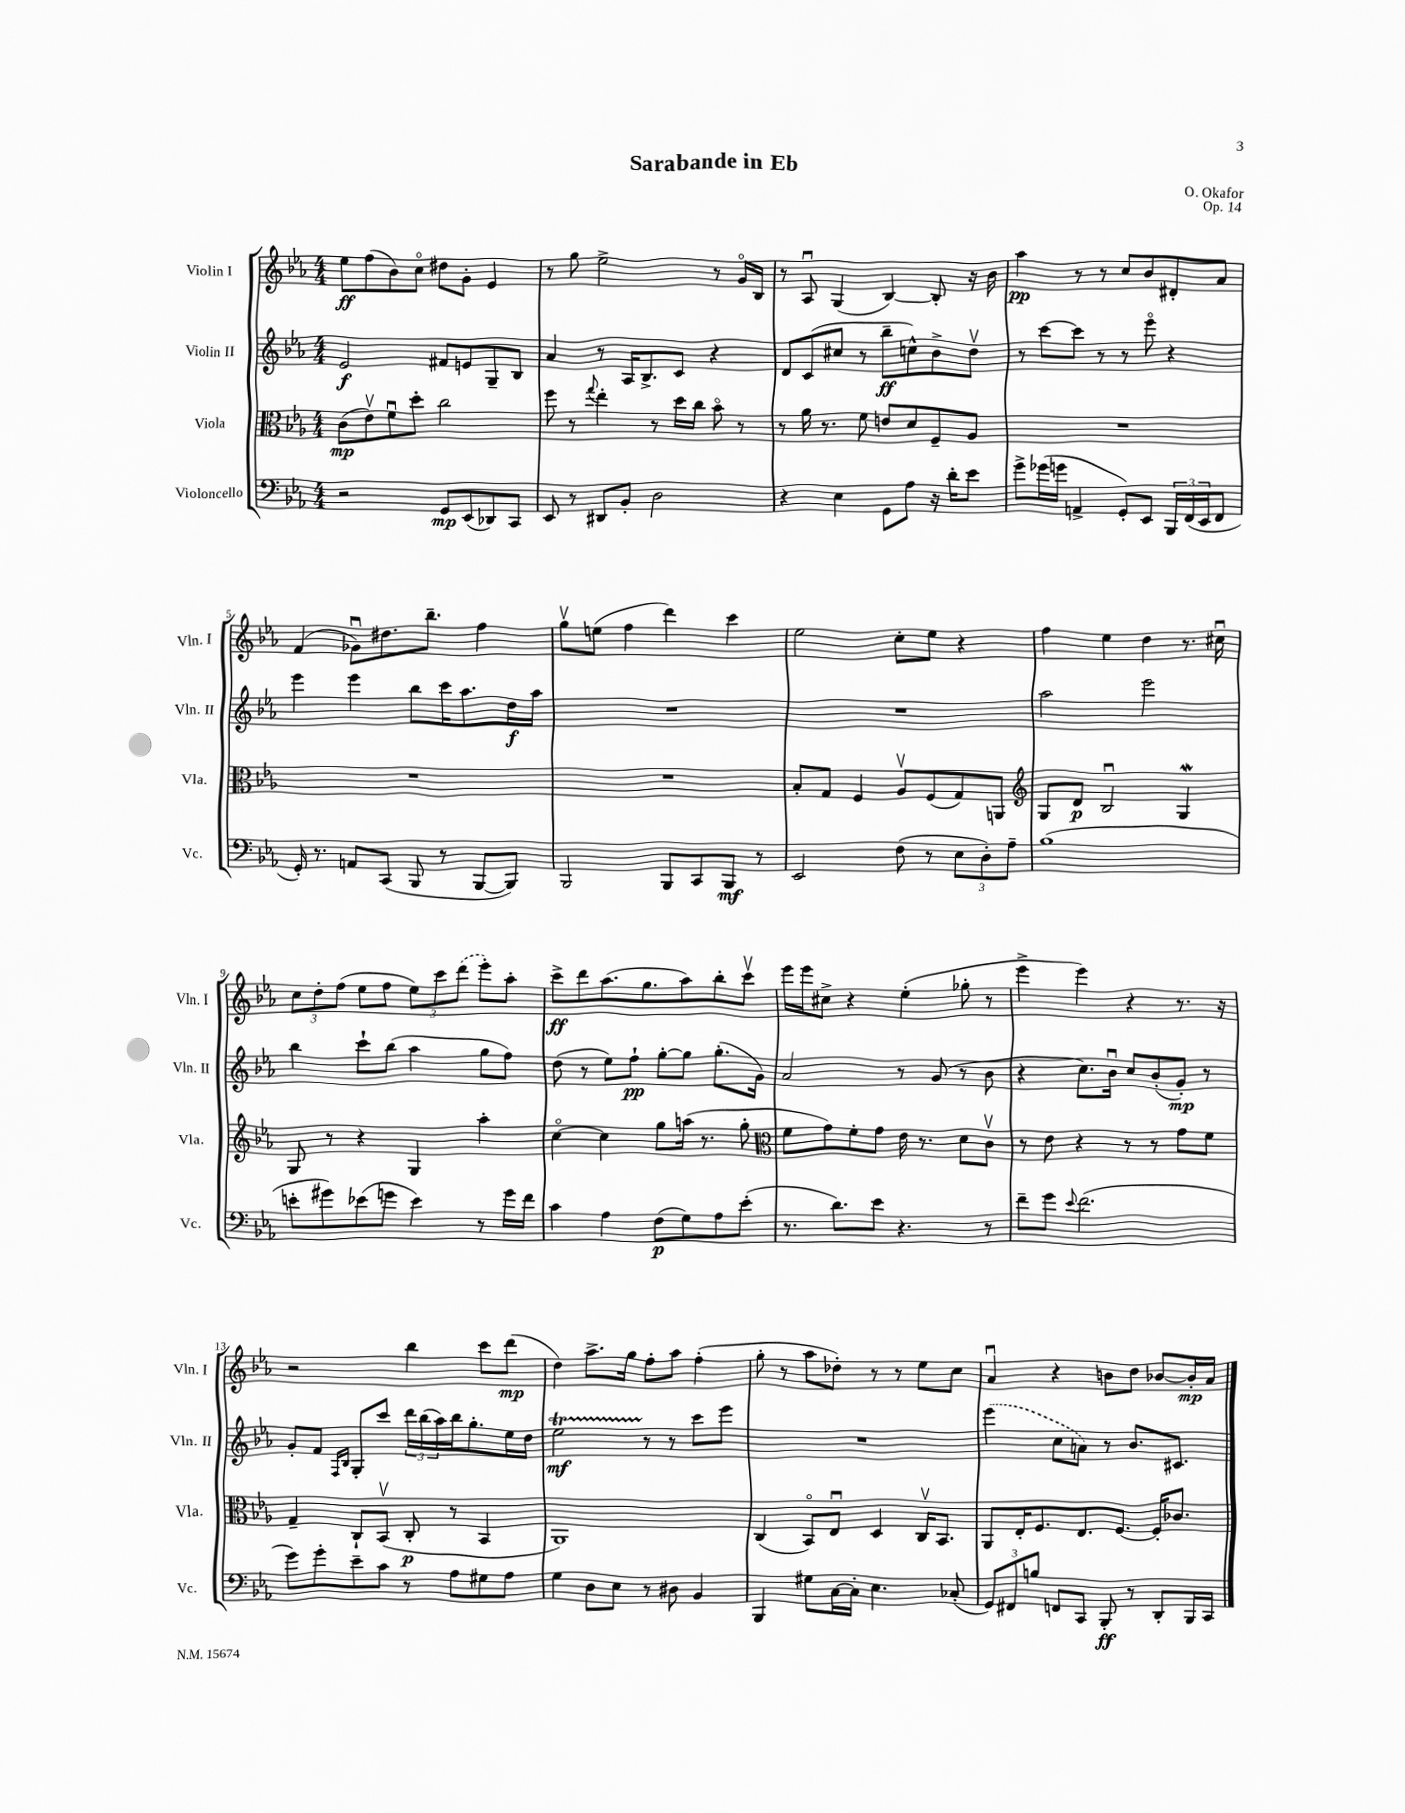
\header { title = "Sarabande in Eb" composer = "O. Okafor" opus = "Op. 14" }
<<
\new StaffGroup <<
\new Staff = "s0" \with { instrumentName = "Violin I" shortInstrumentName = "Vln. I" } {
    \clef treble \key ees \major \numericTimeSignature \time 4/4
    ees''8\ff f''8( bes'8) c''8\flageolet dis''8 g'8-. ees'4 |
    r8 g''8 ees''2-> r8 g'16\flageolet bes16 |
    r8 aes8\downbow g4( bes4~) bes8-. r16 bes'16 |
    aes''4\pp r8 r8 c''8 bes'8 dis'8-. aes'8 |
    f'4( ges'8\downbow) dis''8. bes''8.-- f''4 |
    g''8\upbow e''8( f''4 d'''4) c'''4 |
    ees''2 c''8-. ees''8 r4 |
    f''4 ees''4 d''4 r8. cis''16\downbow |
    \tuplet 3/2 { c''8 d''8-. f''8( } ees''8 f''8 \tuplet 3/2 { ees''8) c'''8 \once \slurDashed d'''8( } ees'''8-.) aes''8-. |
    c'''8->\ff d'''8 aes''8.( g''8. aes''8) bes''8-. c'''8\upbow |
    ees'''16 ees'''16 cis''8-> r4 ees''4-.( ges''8-. r8 |
    ees'''4-> ees'''4) r4 r8. r16 |
    r2 bes''4 c'''8 d'''8\mp( |
    d''4) aes''8.-> g''16 f''8-. aes''8 f''4-.( |
    g''8-. r8 aes''8 des''8-.) r8 r8 ees''8 c''8 |
    aes'4\downbow r4 b'8 d''8 bes'8~ bes'16-.\mp aes'16 \bar "|." |
}
\new Staff = "s1" \with { instrumentName = "Violin II" shortInstrumentName = "Vln. II" } {
    \clef treble \key ees \major \numericTimeSignature \time 4/4
    ees'2\f fis'8 e'8 g8-- bes8 |
    aes'4 r8 aes16 bes8.-> c'8 r4 |
    d'8 c'8( cis''8 r8 bes''8--\ff c''8-^) bes'8-> d''8\upbow |
    r8 c'''8~ c'''8 r8 r8 ees'''8\flageolet r4 |
    ees'''4 ees'''4 bes''8 c'''16 aes''8. d''16\f aes''16 |
    R1 |
    R1 |
    aes''2 ees'''2 |
    bes''4 c'''8-! bes''8( aes''4 g''8 f''8) |
    d''8( r8 ees''8) f''8-!\pp g''8~-. g''8 g''8.-.( g'16) |
    aes'2 r8 g'8( r8 bes'8 |
    r4 c''8.) bes'16\downbow c''8 bes'8-.( g'8-.\mp) r8 |
    g'8-. f'8 \grace { f16 bes16 } g8-. c'''8 \tuplet 3/2 { d'''16 bes''16( aes''16) } bes''16 g''8.-. ees''16 d''16 |
    ees''2\startTrillSpan\mf r8\stopTrillSpan r8 c'''8 ees'''8 |
    R1 |
    \once \slurDashed ees'''4( c''8 a'8) r8 bes'8. cis'8. \bar "|." |
}
\new Staff = "s2" \with { instrumentName = "Viola" shortInstrumentName = "Vla." } {
    \clef alto \key ees \major \numericTimeSignature \time 4/4
    c'8\mp( ees'8\upbow) f'8\downbow d''8-. c''2 |
    f''8 r8 \appoggiatura { g''8 } ees''4-. r8 d''16 c''16 bes'8\flageolet r8 |
    r8 aes'16 r8. f'8 e'8 d'8 f8-- aes8 |
    R1 |
    R1 |
    R1 |
    bes8-. g8 f4 aes8\upbow f8( g8) a,8 |
    \clef treble g8 d'8\p bes2\downbow g4\mordent |
    g8 r8 r4 g4 aes''4-. |
    c''4~\flageolet c''4 g''8 a''16( r8. g''8-. |
    \clef alto f'8 g'8) f'8-. g'8 ees'16 r8. d'8 c'8\upbow |
    r8 ees'8 r4 r8 r8 g'8 f'8 |
    g4-- c8-! bes,8\upbow( c8-.\p r8 bes,4 |
    aes,1) |
    c4( bes,8\flageolet) ees8\downbow d4 c16\upbow bes,8. |
    aes,8 ees16-. f8. ees8. f8.~ f16-. ces'8. \bar "|." |
}
\new Staff = "s3" \with { instrumentName = "Violoncello" shortInstrumentName = "Vc." } {
    \clef bass \key ees \major \numericTimeSignature \time 4/4
    r2 g,8\mp ees,8( des,8) c,8 |
    ees,8 r8 dis,8 bes,8-. d2 |
    r4 ees4 g,8 aes8 r16 d'16-. ees'8 |
    g'8-> ges'16( g'16 a,4-> g,8-.) ees,8 \tuplet 3/2 { bes,,16 f,16( ees,16 } f,8 |
    g,16-.) r8. a,8 c,8( bes,,8 r8 bes,,8~ bes,,8) |
    bes,,2 bes,,8 c,8 bes,,8\mf r8 |
    ees,2 f8( r8 \tuplet 3/2 { ees8 d8-.) aes8-- } |
    bes1( |
    e'8-. gis'8) ees'8( g'8 ees'4) r8 g'16 f'16 |
    c'4 aes4 f8\p( g8) aes8 ees'8-.( |
    r8. d'8.) ees'8 r4. r8 |
    f'8-- g'8 \appoggiatura { ees'8 } f'2.( |
    g'8) g'8-. ees'8-- c'8 r8 aes8 gis8 aes8 |
    g4 d8 ees8 r8 dis8 bes,4 |
    bes,,4 gis8 c16~ c16-. ees4. ces8-.( |
    \tuplet 3/2 { g,8) fis,8 b8 } f,8 c,8 bes,,8-.\ff r8 d,8-. bes,,16 c,16 \bar "|." |
}
>>
>>
